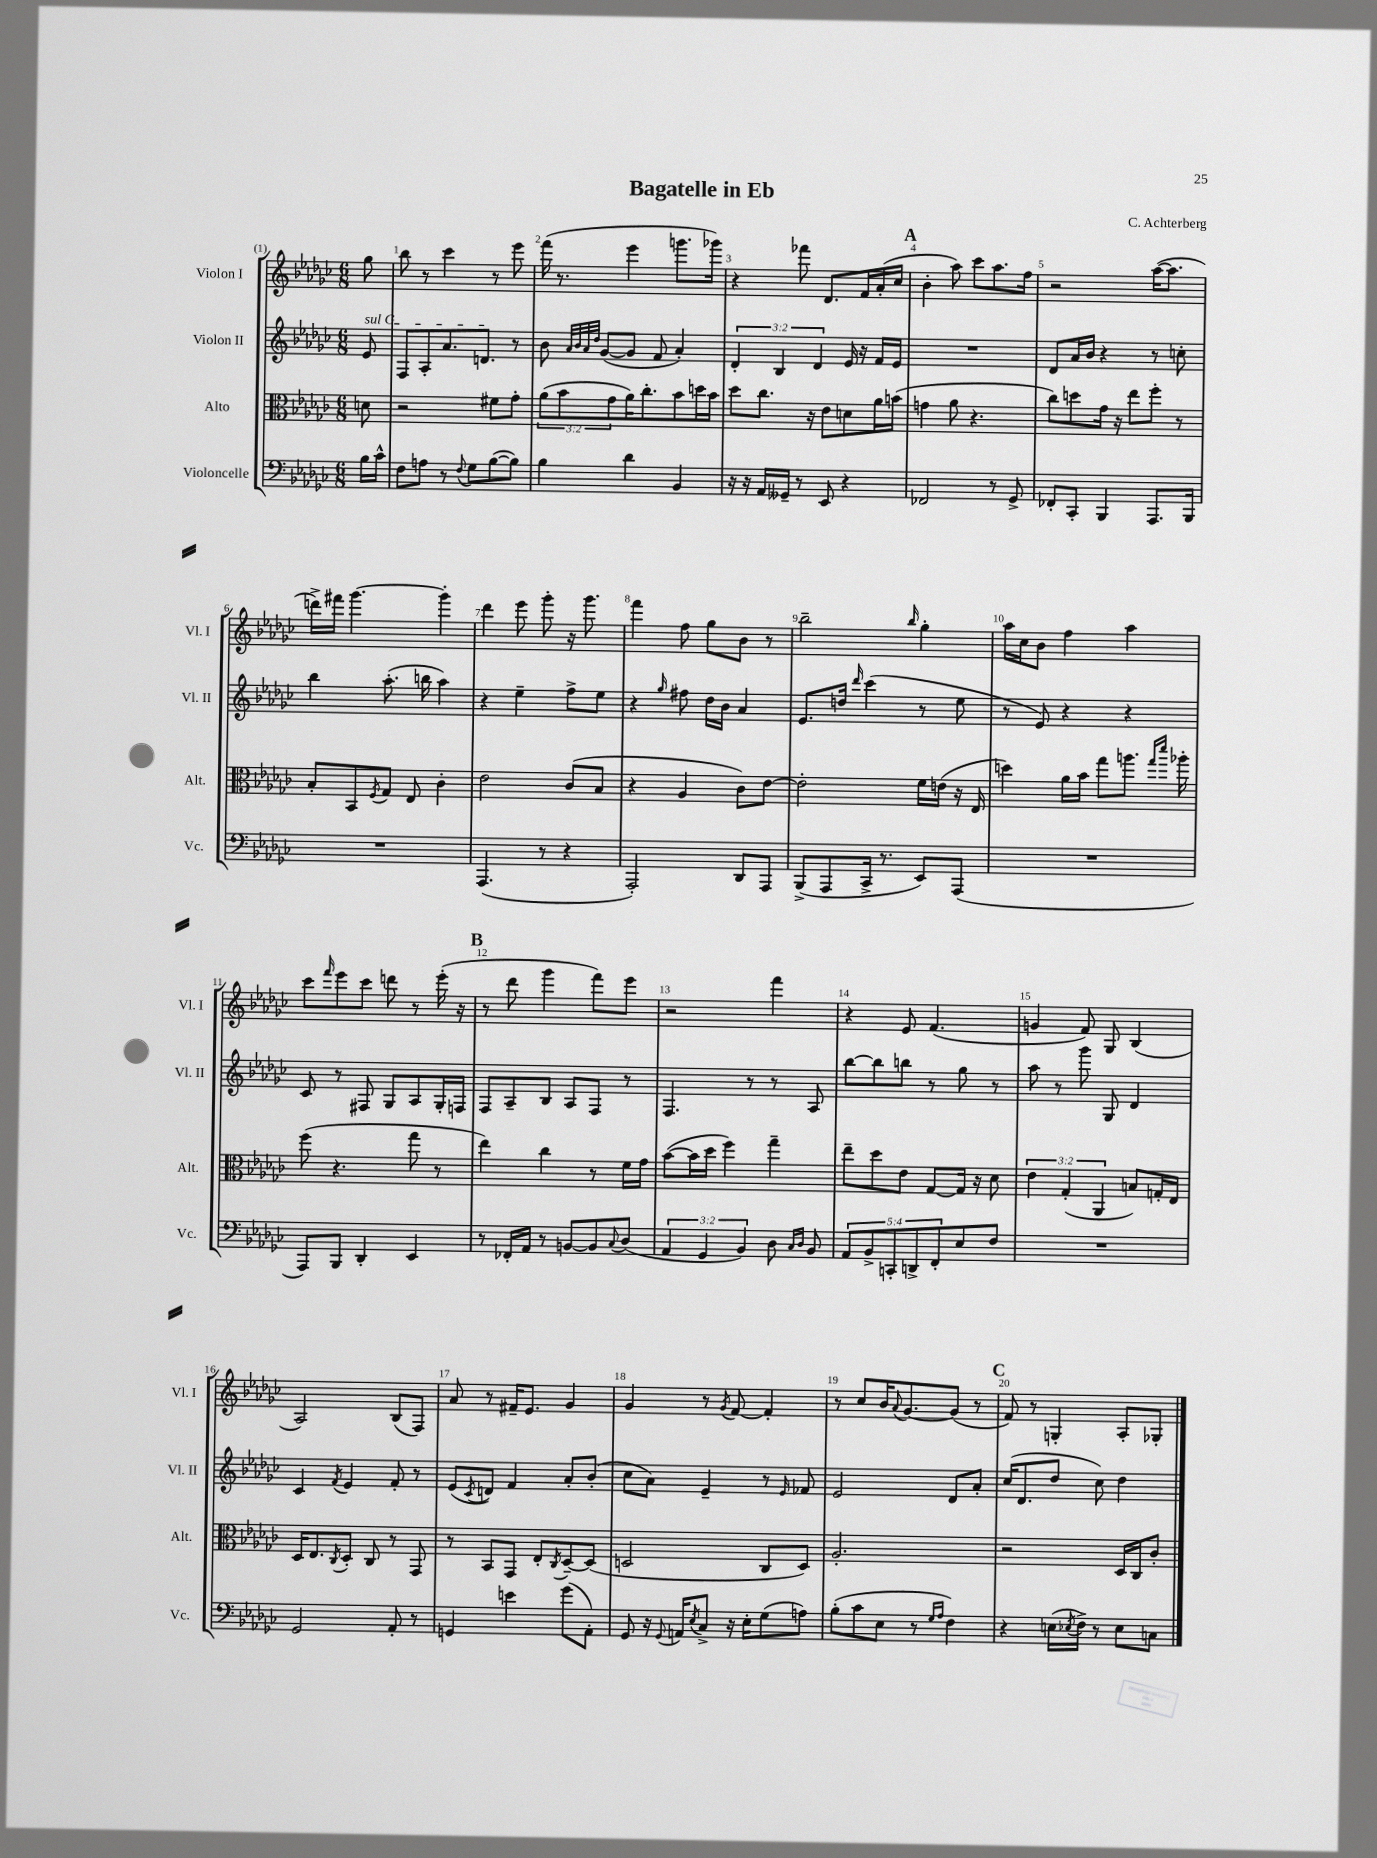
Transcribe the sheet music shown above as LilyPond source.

\header { title = "Bagatelle in Eb" composer = "C. Achterberg" }
<<
\new StaffGroup <<
\new Staff = "s0" \with { instrumentName = "Violon I" shortInstrumentName = "Vl. I" } {
    \clef treble \key ges \major \numericTimeSignature \time 6/8 \partial 8
    ges''8 |
    bes''8 r8 ces'''4 r8 ees'''8 |
    f'''16( r8. ees'''4 g'''8. ges'''16) |
    r4 fes'''8 des'8. f'16 aes'16-.( ces''16 |
    \mark \markup { \bold "A" } bes'4-. aes''8) ces'''8 aes''8. f''16 |
    r2 aes''16~( aes''8. |
    d'''16->) fis'''16 ges'''4.~ ges'''4-. |
    des'''4 ees'''8 ges'''8-. r16 ges'''8. |
    f'''4 f''8 ges''8 bes'8 r8 |
    bes''2-- \grace { bes''16 } ges''4-. |
    aes''16 ces''16 bes'8 f''4 aes''4 |
    ces'''8 \grace { f'''16 } ees'''8 ces'''8 d'''8 r8 ees'''16-.( r16 |
    \mark \markup { \bold "B" } r8 des'''8 ges'''4 f'''8) ees'''8 |
    r2 f'''4 |
    r4 ees'8 f'4.( |
    g'4 f'8) ges8 bes4( |
    aes2) bes8( f8) |
    aes'8 r8 fis'16-- ees'8. ges'4 |
    ges'4 r8 \acciaccatura { ges'8 } f'8~ f'4-. |
    r8 ces''8 bes'16 \appoggiatura { aes'8 } ges'8.~ ges'8( r8 |
    \mark \markup { \bold "C" } f'8) r8 g4-. aes8-. ges8-. \bar "|." |
}
\new Staff = "s1" \with { instrumentName = "Violon II" shortInstrumentName = "Vl. II" } {
    \clef treble \key ges \major \numericTimeSignature \time 6/8 \override Staff.TupletNumber.text = #tuplet-number::calc-fraction-text \partial 8
    \once \override TextSpanner.bound-details.left.text = \markup { \italic "sul G" } ees'8\startTextSpan |
    f8 aes8-. aes'8. d'8.\stopTextSpan r8 |
    bes'8 \grace { aes'32 bes'32 aes'32 des''32 } ges'8~( ges'8 f'8 aes'4-.) |
    \tuplet 3/2 { des'4-. bes4 des'4 } ees'16 r16 f'16 ees'16 |
    \mark \markup { \bold "A" } R2. |
    des'8 aes'16 bes'16 r4 r8 c''8-. |
    bes''4 aes''8.-.( b''16 aes''4) |
    r4 ees''4-- f''8-> ees''8 |
    r4 \grace { ges''16 } fis''8 des''16 bes'16 aes'4 |
    ees'8. d''16 \grace { des'''16 } ces'''4( r8 ees''8 |
    r8 ees'8) r4 r4 |
    ces'8 r8 fis8 ges8 aes8 ges16-. f16 |
    \mark \markup { \bold "B" } f8 aes8-- bes8 aes8 f8 r8 |
    f4. r8 r8 aes8 |
    bes''8~ bes''8 b''8 r8 ges''8 r8 |
    aes''8 r8 ges'''8 ges8 des'4 |
    ces'4 \acciaccatura { f'8 } ees'4 f'8-. r8 |
    ees'8( \acciaccatura { ces'8 } d'8) f'4 aes'8-. bes'8-.( |
    ces''8 aes'8) ees'4-- r8 \grace { ees'16 } fes'8 |
    ees'2 des'8 aes'8-. |
    \mark \markup { \bold "C" } ces''16( des'8. des''8 ces''8) des''4 \bar "|." |
}
\new Staff = "s2" \with { instrumentName = "Alto" shortInstrumentName = "Alt." } {
    \clef alto \key ges \major \numericTimeSignature \time 6/8 \override Staff.TupletNumber.text = #tuplet-number::calc-fraction-text \partial 8
    d'8 |
    r2 fis'8 ges'8-. |
    \tuplet 3/2 { aes'8( bes'8 ges'8 } aes'16) ces''8.-. bes'8 d''16 bes'16 |
    des''8 ces''8. r16 ees'8 d'8 aes'16 b'16( |
    \mark \markup { \bold "A" } g'4 aes'8 r4. |
    ces''8) d''8 ges'16 r16 ees''8 f''8-. r8 |
    bes8-. bes,8 \acciaccatura { f8 } ges8 ees8 ces'4-. |
    ees'2 ces'8( bes8 |
    r4 aes4 ces'8) ees'8~ |
    ees'2-. f'16 e'16( r16 ees16 |
    d''4) aes'16 bes'16 ges''8 a''8. \grace { ges''16 des'''16 } aes''16-. |
    f''8( r4. ges''8 r8 |
    \mark \markup { \bold "B" } ees''4) ces''4 r8 f'16 ges'16 |
    bes'8~( bes'16 des''16 f''4) ges''4-- |
    ees''8-- des''8 ees'8 ges8~ ges16 r16 des'8 |
    \tuplet 3/2 { ees'4 ges4-.( aes,4 } b8) g16-. ees16 |
    des16 ees8. \acciaccatura { ces8 } des8-. ces8 r8 ges,8 |
    r8 bes,8 ges,8 ees8-. \acciaccatura { ces8 } des8~-- des8( |
    d2 ces8 d8) |
    aes2.-. |
    \mark \markup { \bold "C" } r2 des16 ces16 ces'8-. \bar "|." |
}
\new Staff = "s3" \with { instrumentName = "Violoncelle" shortInstrumentName = "Vc." } {
    \clef bass \key ges \major \numericTimeSignature \time 6/8 \override Staff.TupletNumber.text = #tuplet-number::calc-fraction-text \partial 8
    bes16 ces'16-^ |
    f8 a8 r8 \appoggiatura { f8 } ges8 bes8~( bes8) |
    bes4 des'4 bes,4 |
    r16 r16 aes,16 geses,16-- r8 ees,8 r4 |
    \mark \markup { \bold "A" } fes,2 r8 ges,8-> |
    fes,8-. ces,8-. bes,,4 aes,,8. bes,,16 |
    R2. |
    aes,,4.( r8 r4 |
    aes,,2-.) des,8 aes,,8 |
    bes,,8->( aes,,8 ces,16-> r8. ees,8) aes,,8( |
    R2. |
    aes,,8) bes,,8 des,4-. ees,4 |
    \mark \markup { \bold "B" } r8 fes,16-. aes,16 r8 b,8~ b,8 \appoggiatura { ces8 } des8( |
    \tuplet 3/2 { aes,4 ges,4 bes,4) } des8 \grace { ces16 des16 } bes,8 |
    \tuplet 5/4 { aes,8 bes,8-> c,8-. d,8-> f,8-. } ees8 f8 |
    R2. |
    ges,2 aes,8-. r8 |
    g,4 e'4 ges'8( aes,8-.) |
    ges,8 r16 \appoggiatura { ges,8 } a,16 \acciaccatura { ees8 } ces8-> r16 ees16-. ges8( a8) |
    bes8-.( ces'8 ees8 r8 \grace { ges16 aes16 } f4) |
    \mark \markup { \bold "C" } r4 e16( \acciaccatura { ees8 } f16->) r8 ees8 c8 \bar "|." |
}
>>
>>
\layout { \context { \Score \override BarNumber.break-visibility = ##(#f #t #t) barNumberVisibility = #all-bar-numbers-visible } }
